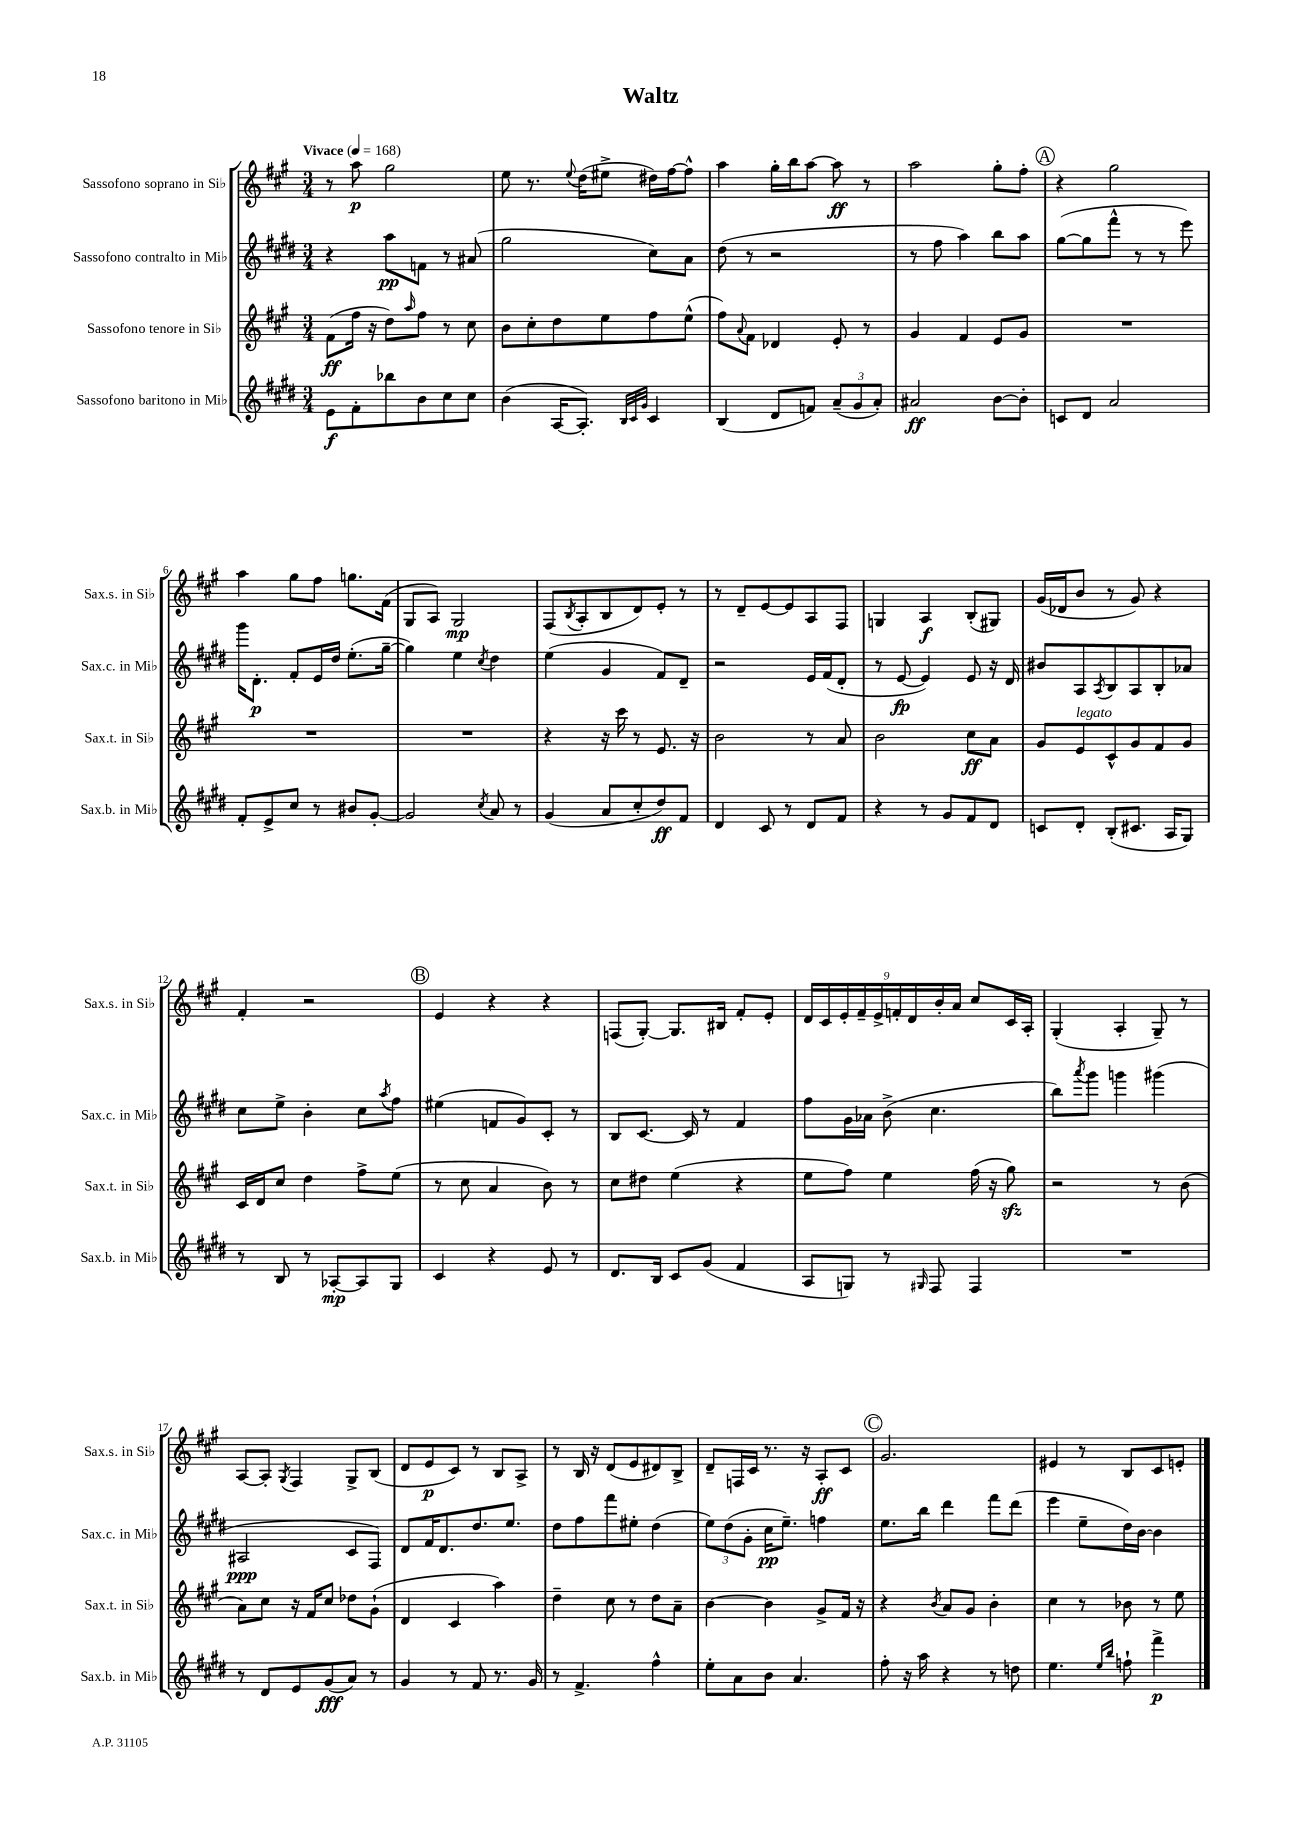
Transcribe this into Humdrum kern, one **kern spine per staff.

**kern	**kern	**kern	**kern
*staff4	*staff3	*staff2	*staff1
*clefG2	*clefG2	*clefG2	*clefG2
*k[f#c#g#d#]	*k[f#c#g#]	*k[f#c#g#d#]	*k[f#c#g#]
*M3/4	*M3/4	*M3/4	*M3/4
*MM168	*MM168	*MM168	*MM168
8e	(8f#	4r	8r
8f#'	16ff#	.	8aa
.	16r	.	.
8bb-	8dd)	8aa	2gg#
.	16qqaa	.	.
8b	8ff#	8f	.
8cc#	8r	8r	.
8cc#	8cc#	(8a#	.
=	=	=	=
(4b	8b	2gg#	8ee
.	8cc#'	.	8.r
[16A	8dd	.	.
.	.	.	8qqee
8.A'])	.	.	(16dd
.	8ee	.	8ee#^
32qqB	.	.	.
32qqc#	.	.	.
32qqg#	.	.	.
4c#	8ff#	8cc#)	16dd#)
.	.	.	[16ff#
.	(8ee^^	8a	8ff#^^]
=	=	=	=
(4B	8ff#)	(8dd#	4aa
.	8qqa	.	.
.	8f#	8r	.
8d#	4d-	2r	16gg#'
.	.	.	16bb
8f)	.	.	[8aa
(12a~	8e'	.	8aa]
12g#	.	.	.
.	8r	.	8r
12a')	.	.	.
=	=	=	=
2a#	4g#	8r	2aa
.	.	8ff#	.
.	4f#	4aa)	.
[8b	8e	8bb	8gg#'
8b']	8g#	8aa	8ff#'
=	=	=	=
8c	2.r	([8gg#	4r
8d#	.	8gg#]	.
2a	.	8fff#^^	2gg#
.	.	8r	.
.	.	8r	.
.	.	8eee)	.
=	=	=	=
8f#'	2.r	16ggg#	4aa
.	.	8.d#'	.
8e^	.	.	.
8cc#	.	8f#'	8gg#
8r	.	16e	8ff#
.	.	16dd#	.
8b#	.	(8.ee'	8.gg
[8g#'	.	.	.
.	.	[16gg#~	(16f#
=	=	=	=
2g#]	2.r	4gg#])	8G#
.	.	.	8A)
.	.	4ee	2G#
8qcc#	.	8qcc#	.
8a	.	4dd#	.
8r	.	.	.
=	=	=	=
(4g#	4r	(4ee	(8F#
.	.	.	8qB
.	.	.	8A'
8a	16r	4g#	8B
.	16ccc#	.	.
8cc#'	8r	.	8d)
8dd#)	8.e	8f#)	8e'
8f#	.	8d#~	8r
.	16r	.	.
=	=	=	=
4d#	2b	2r	8r
.	.	.	8d~
8c#	.	.	[8e
8r	.	.	8e]
8d#	8r	16e	8A
.	.	(16f#	.
8f#	8a	8d#'	8F#
=	=	=	=
4r	2b	8r	4G
.	.	[8e	.
8r	.	4e])	4A
8g#	.	.	.
8f#	8cc#	8e	(8B'
8d#	8a	16r	8G#)
.	.	16d#	.
=	=	=	=
8c	8g#	8b#	(16g#
.	.	.	16d-
8d#'	8e	8A	8b
.	.	8qA	.
(8B'	8c#^^	8B	8r
8.c#	8g#	8A	8g#)
.	8f#	8B'	4r
16A	.	.	.
8G#)	8g#	8a-	.
=	=	=	=
8r	16c#	8cc#	4f#'
.	16d	.	.
8B	8cc#	8ee^	.
8r	4dd	4b'	2r
[8A-'	.	.	.
8A-]	8ff#^	8cc#	.
.	.	8qaa	.
8G#	(8ee	8ff#	.
=	=	=	=
4c#	8r	(4ee#	4e
.	8cc#	.	.
4r	4a	8f	4r
.	.	8g#)	.
8e	8b)	8c#'	4r
8r	8r	8r	.
=	=	=	=
8.d#	8cc#	8B	(8F
.	8dd#	[8.c#	[8G#')
16B	.	.	.
8c#	(4ee	.	8.G#]
.	.	16c#]	.
(8g#	.	8r	.
.	.	.	16B#
4f#	4r	4f#	8f#'
.	.	.	8e'
=	=	=	=
8A	8ee	8ff#	18d
.	.	.	18c#
.	.	.	18e'
8G)	8ff#)	16g#	.
.	.	.	18f#~
.	.	16a-	.
.	.	.	18e^
8r	4ee	(8b^	.
.	.	.	18f'
.	.	.	18d
16qqG#	.	.	.
8F#	.	4.cc#	.
.	.	.	18b'
.	.	.	18a
4F#	(16ff#	.	8cc#
.	16r	.	.
.	8gg#)	.	16c#
.	.	.	16A'
=	=	=	=
2.r	2r	8bb)	(4G#'
.	.	8qaaa	.
.	.	8ggg#	.
.	.	4ggg	4A'
.	8r	(4ggg#	8G#~)
.	(8b	.	8r
=	=	=	=
8r	8a)	2A#	[8A
8d#	8cc#	.	8A']
.	.	.	8qG#
8e	16r	.	4F#
.	16f#	.	.
(8g#	8cc#	.	.
8a)	8dd-	8c#	8G#^
8r	(8g#`	8F#)	(8B
=	=	=	=
4g#	4d	8d#	8d
.	.	16f#	8e
.	.	8.d#	.
8r	4c#	.	8c#)
8f#	.	8.dd#	8r
8.r	4aa)	.	8B
.	.	8.ee	.
.	.	.	8A^
16g#	.	.	.
=	=	=	=
8r	4dd~	8dd#	8r
4.f#^	.	8ff#	16B
.	.	.	16r
.	8cc#	8fff#	(8d
.	8r	8ee#'	8e
4ff#^^	8dd	(4dd#	8d#)
.	8a~	.	8B^
=	=	=	=
8ee'	[4b	12ee)	8d~
.	.	(12dd#	.
8a	.	.	16F
.	.	12g#'	.
.	.	.	16c#
8b	4b]	16cc#	8.r
.	.	8.ee~)	.
4.a	.	.	.
.	.	.	16r
.	8g#^	4ff	8A'
.	16f#	.	8c#
.	16r	.	.
=	=	=	=
8ff#'	4r	8.ee	2.g#
16r	.	.	.
16aa	.	16bb	.
.	8qb	.	.
4r	8a	4ddd#	.
.	8g#	.	.
8r	4b'	8fff#	.
8dd	.	(8ddd#	.
=	=	=	=
4.ee	4cc#	4eee	4e#
.	8r	8ee~	8r
16qqee	.	.	.
16qqbb	.	.	.
8ff`	8b-	16dd#)	8B
.	.	[16b	.
4fff#^	8r	4b]	8c#
.	8ee	.	8e'
==	==	==	==
*-	*-	*-	*-
